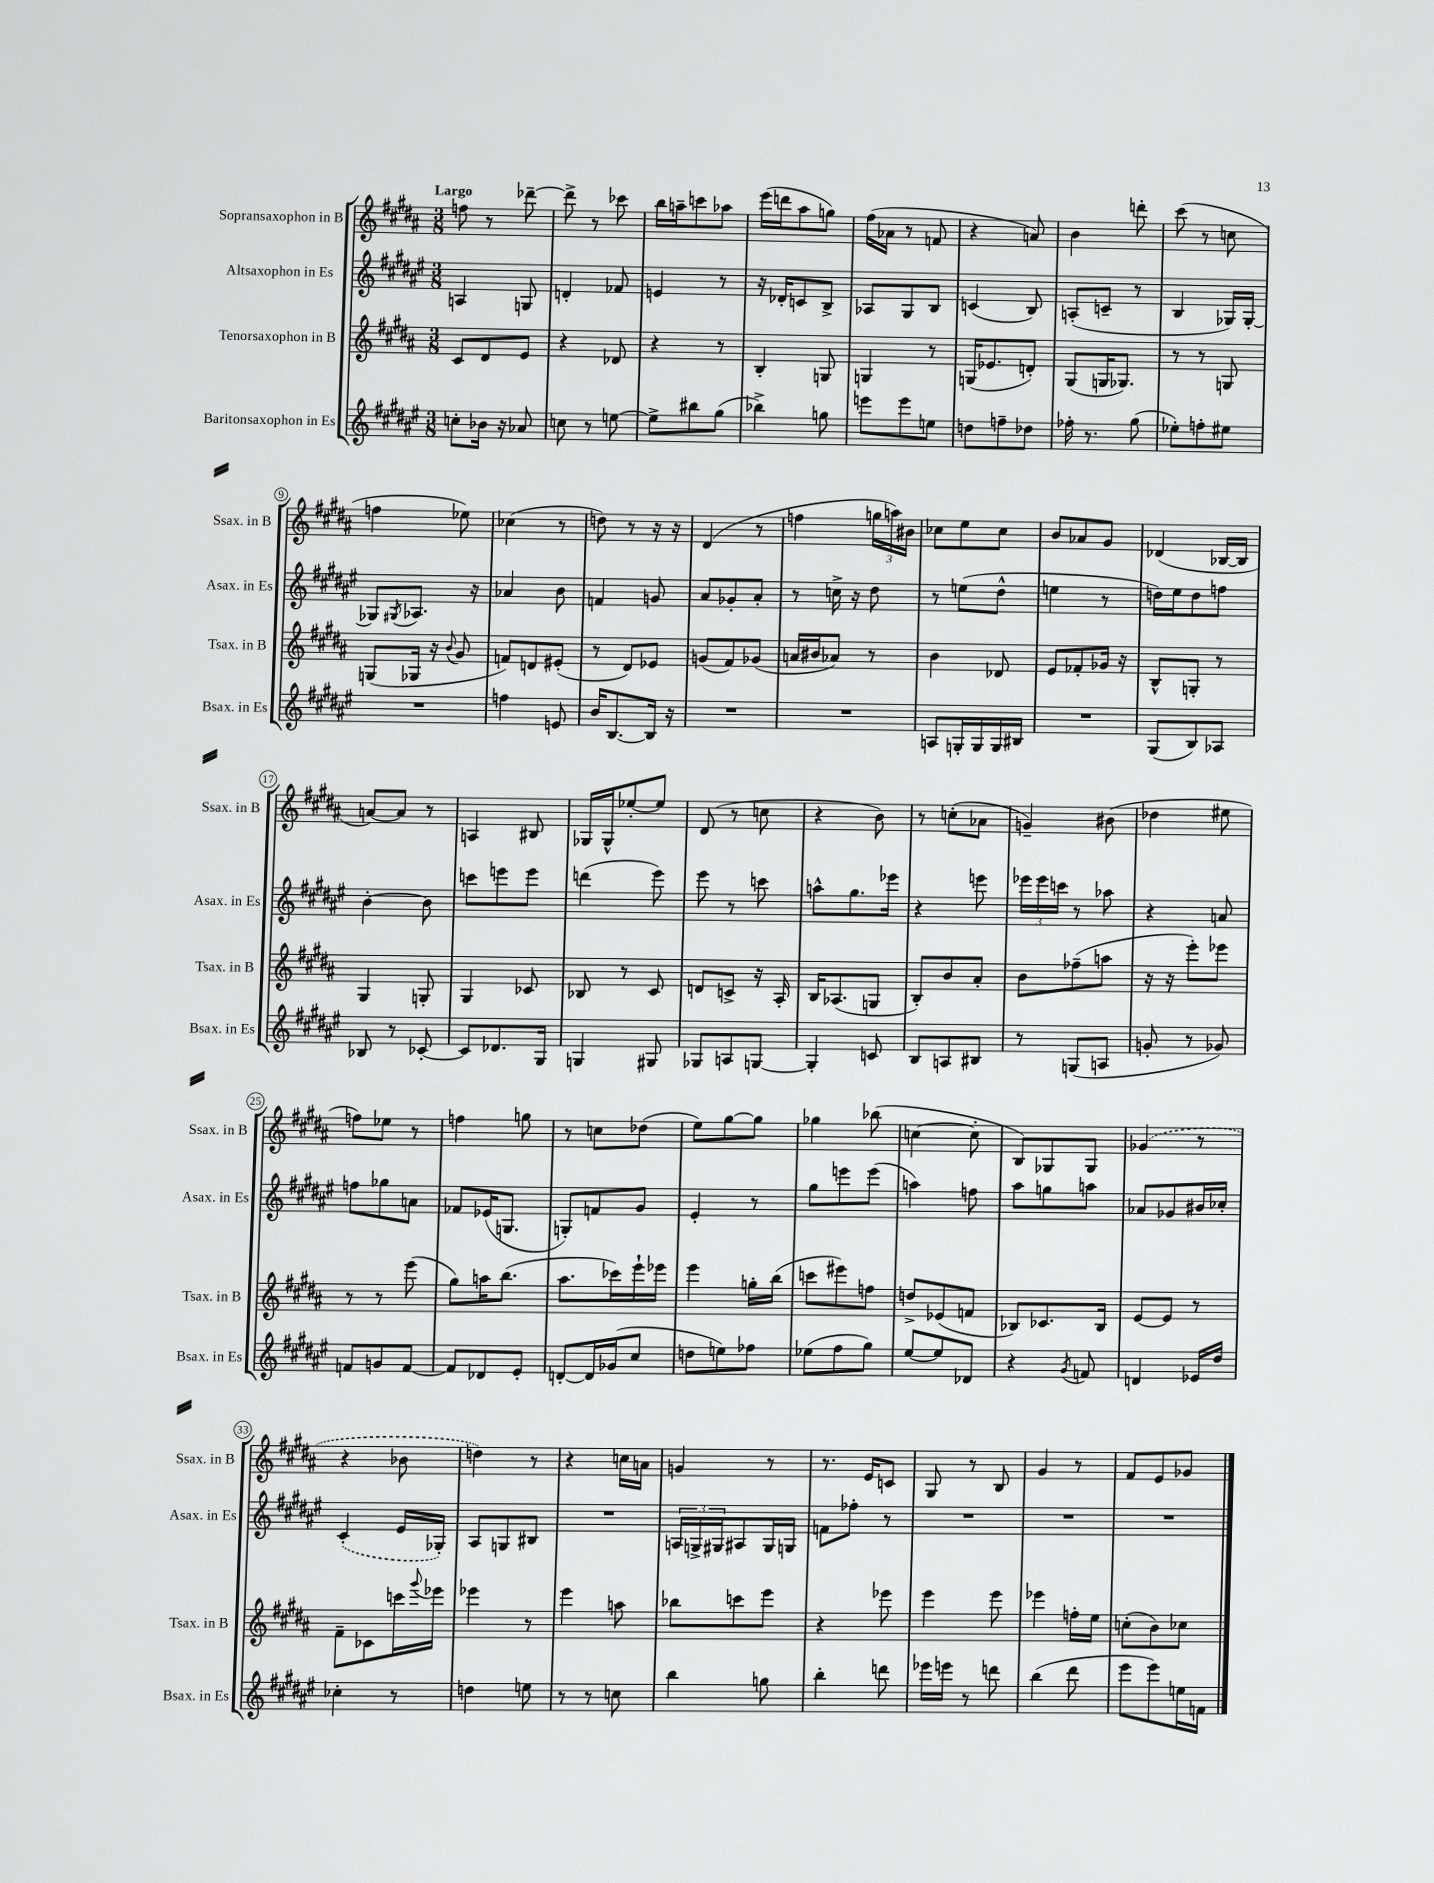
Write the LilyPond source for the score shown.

<<
\new StaffGroup <<
\new Staff = "s0" \with { instrumentName = "Sopransaxophon in B" shortInstrumentName = "Ssax. in B" } {
    \clef treble \key b \major \numericTimeSignature \time 3/8 \tempo "Largo"
    f''8 r8 des'''8~-- |
    des'''8-> r8 ces'''8 |
    b''16 a''16-- c'''8 aes''8 |
    e'''16( d'''16 ais''8 g''8) |
    fis''16( aes'16 r8 f'8 |
    r4 a'8) |
    b'4 d'''8-. |
    cis'''8( r8 c''8 |
    f''4 ees''8) |
    ces''4( r8 |
    d''8) r8 r16 r16 |
    dis'4( r8 |
    f''4 \tuplet 3/2 { g''16 a''16) bis'16 } |
    ces''8 e''8 ces''8 |
    b'8 aes'8 gis'8 |
    des'4( bes16~ bes16 |
    a'8~) a'8 r8 |
    a4 bis8 |
    ges16 ges16-^ ees''8~-. ees''8 |
    dis'8( r8 c''8 |
    r4 b'8) |
    r8 c''8-.( aes'8 |
    g'4--) bis'8( |
    des''4 eis''8 |
    f''8) ees''8 r8 |
    f''4 g''8 |
    r8 c''8 des''8( |
    e''8) gis''8~ gis''8 |
    ges''4 bes''8( |
    c''4~ c''8-. |
    b8) ges8 ges8 |
    \once \slurDashed ges'4( r8 |
    r4 bes'8 |
    d''4) r8 |
    r4 c''16 a'16 |
    g'4 r8 |
    r8. e'16 c'8 |
    gis8 r8 b8 |
    gis'4 r8 |
    fis'8 e'8 ges'8 \bar "|." |
}
\new Staff = "s1" \with { instrumentName = "Altsaxophon in Es" shortInstrumentName = "Asax. in Es" } {
    \clef treble \key fis \major \numericTimeSignature \time 3/8
    a4 g8 |
    d'4-. fes'8 |
    e'4 r8 |
    r16 des'16-. c'8 b8-> |
    aes8 gis8 b8 |
    c'4( b8) |
    a8-.( c'8-- r8 |
    b4 ges16) ges16~-. |
    ges8 \acciaccatura { gis8 } aes8. r16 |
    aes'4 b'8 |
    f'4 g'8 |
    ais'8 ges'8-. ais'8-. |
    r8 c''16-> r16 dis''8 |
    r8 e''8( dis''8-^ |
    e''4 r8 |
    d''16) eis''16 d''8 f''8 |
    b'4~-. b'8 |
    c'''8 e'''8 e'''8 |
    d'''4( eis'''8) |
    eis'''8 r8 c'''8 |
    a''8-^ gis''8. ees'''16 |
    r4 e'''8 |
    \tuplet 3/2 { ees'''16 ees'''16 c'''16 } r8 aes''8 |
    r4 a'8 |
    f''8 ges''8 a'8 |
    fes'8 ees'16( g8. |
    g8-.) f'8 gis'8 |
    eis'4-. r8 |
    gis''8 e'''8 e'''8( |
    a''4) f''8 |
    ais''8 g''8 a''8 |
    aes'8 ges'8 bis'16 ces''16-. |
    \once \slurDashed cis'4-.( eis'16 ges16-.) |
    ais8 g8 bis8 |
    R4. |
    \tuplet 3/2 { a16 g16-> gis16 } ais8 gis16 g16 |
    f'8 fes''8-. r8 |
    R4. |
    R4. |
    R4. \bar "|." |
}
\new Staff = "s2" \with { instrumentName = "Tenorsaxophon in B" shortInstrumentName = "Tsax. in B" } {
    \clef treble \key b \major \numericTimeSignature \time 3/8
    cis'8 dis'8 e'8 |
    r4 des'8 |
    r4 r8 |
    b4-. g8 |
    g4 r8 |
    g16( ees'8. d'8-.) |
    gis8( g16 ges8.) |
    r8 r8 g8 |
    g8( ges16 r16 \appoggiatura { b'8 } gis'8 |
    f'8) d'8 eis'8-.( |
    r8 dis'8) ees'8 |
    g'8( fis'8) ges'8( |
    a'16 bis'16 aes'8) r8 |
    b'4 des'8 |
    e'8 fes'8-. ges'16 r16 |
    b8-^ g8-. r8 |
    gis4 g8-. |
    gis4 ces'8 |
    bes8 r8 cis'8 |
    d'8 c'8-> r16 ais16-. |
    b16 aes8.( g8 |
    b8-.) b'8 ais'8-. |
    b'8 fes''8--( a''8 |
    r16 r16 e'''8-.) ees'''8 |
    r8 r8 e'''8( |
    gis''8) a''16 b''8.( |
    ais''8. ces'''16) e'''16-! ees'''16 |
    e'''4 g''16-. b''16( |
    c'''8 eis'''8) f''8 |
    d''8-> ees'8( f'8 |
    bes8) ces'8. bes16 |
    e'8~ e'8 r8 |
    fis'8-- ces'8 c'''16 \appoggiatura { gis'''8 } ees'''16 |
    ees'''4 r8 |
    e'''4 a''8 |
    bes''8 c'''8 e'''8 |
    r4 ees'''8 |
    e'''4 e'''8 |
    ees'''4 f''16-. e''16 |
    c''8-.( b'8) ces''8 \bar "|." |
}
\new Staff = "s3" \with { instrumentName = "Baritonsaxophon in Es" shortInstrumentName = "Bsax. in Es" } {
    \clef treble \key fis \major \numericTimeSignature \time 3/8
    c''8-. bes'16 r16 aes'8 |
    c''8 r8 e''8~ |
    e''8-> bis''8 gis''8( |
    bes''4->) g''8 |
    e'''8 e'''8 e''8 |
    d''8 f''8-- des''8 |
    fes''16-. r8. gis''8( |
    ees''8-.) f''8-. eis''8 |
    R4. |
    f''4 e'8 |
    b'16 b8.~ b16 r16 |
    R4. |
    R4. |
    a8 g16-. g16 g16 bis16 |
    R4. |
    gis8( b8) aes8 |
    bes8 r8 ces'8~-. |
    ces'8 des'8. gis16 |
    g4 gis8 |
    ges8 a8 g8~ |
    g4-. c'8 |
    b8 a8 bis8 |
    r8 g8( a8 |
    g'8-. r8 ges'8) |
    f'8 g'8 f'8~ |
    f'8 des'8 eis'8-. |
    d'8~-. d'16 ges'16( cis''8 |
    d''8 e''8) fes''8 |
    ees''8( fis''8 gis''8) |
    eis''8~ eis''8 des'8 |
    r4 \acciaccatura { gis'8 } f'8 |
    d'4 ees'16 dis''16 |
    ces''4-. r8 |
    d''4 e''8 |
    r8 r8 c''8 |
    b''4 g''8 |
    b''4-. d'''8 |
    ees'''16 e'''16 r8 d'''8 |
    b''4( dis'''8 |
    eis'''8 eis'''8) e''16 f'16 \bar "|." |
}
>>
>>
\layout { \context { \Score \override BarNumber.stencil = #(make-stencil-circler 0.1 0.3 ly:text-interface::print) } }
